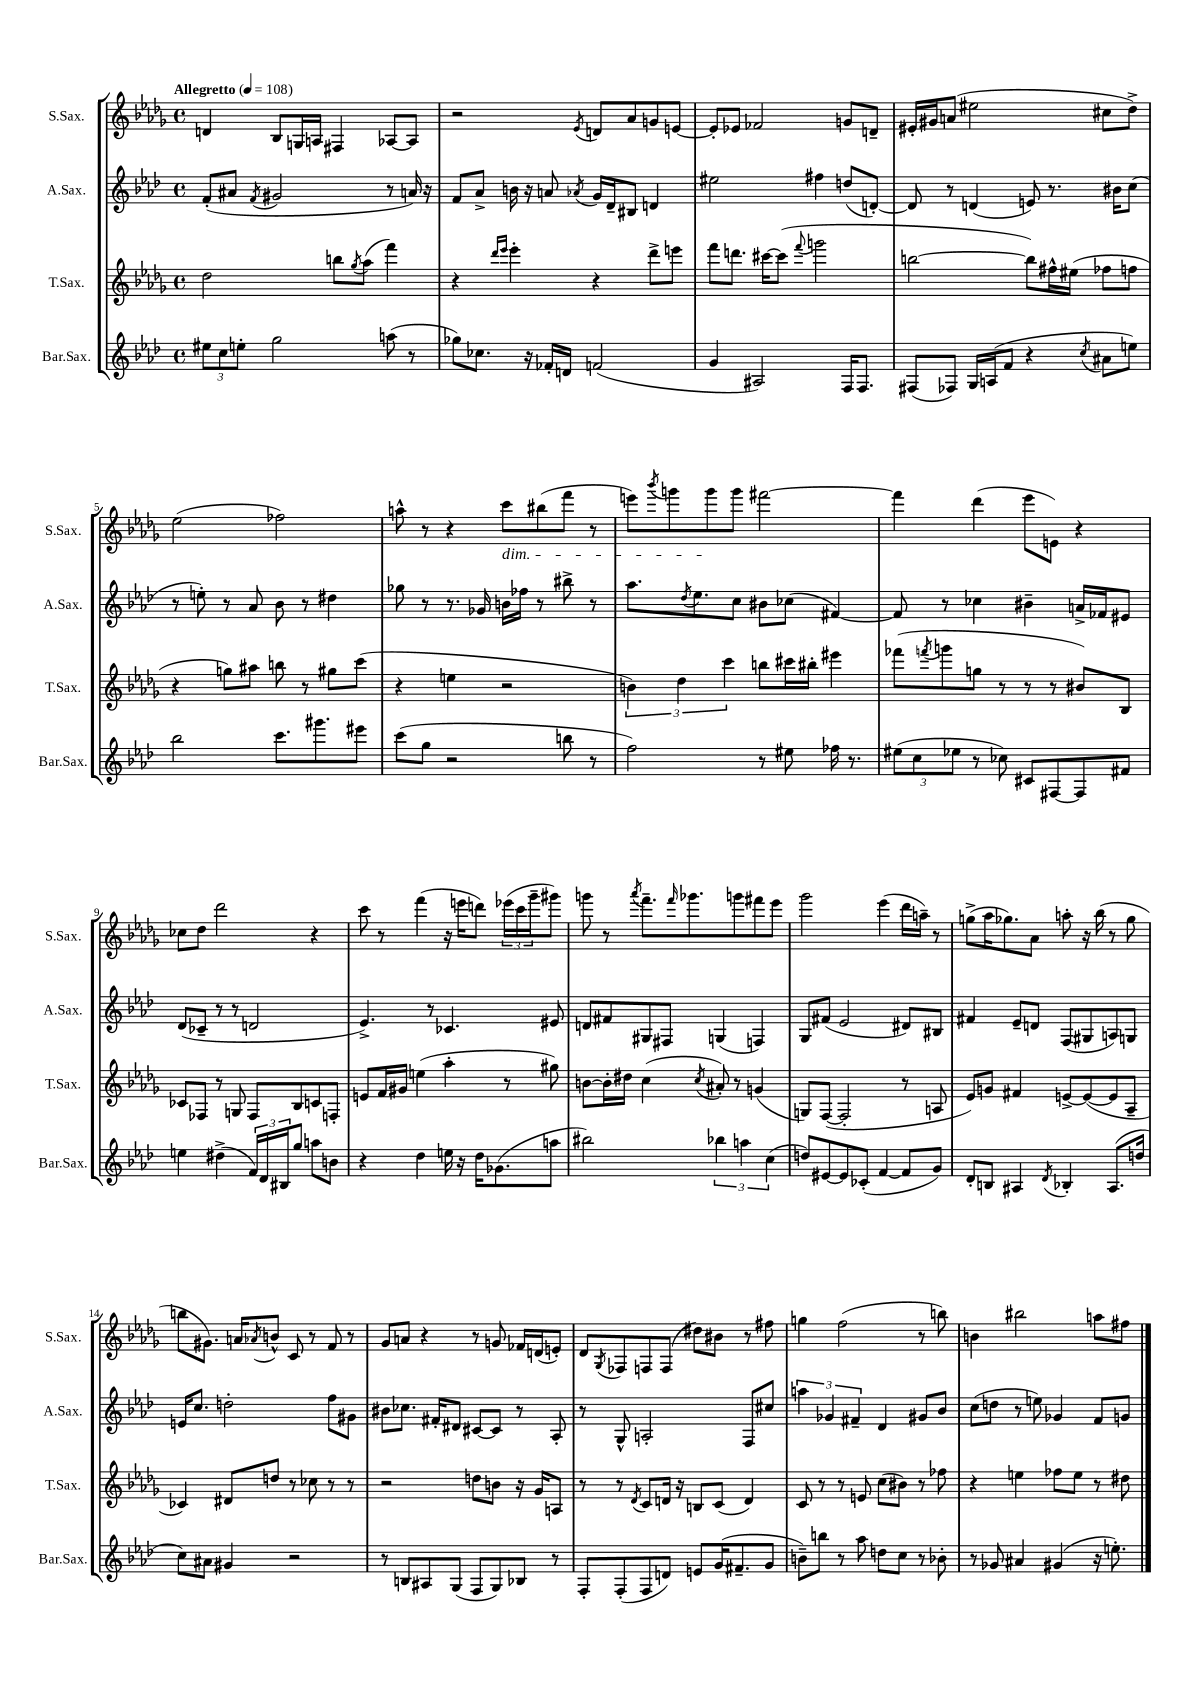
<<
\new StaffGroup <<
\new Staff = "s0" \with { instrumentName = "S.Sax." shortInstrumentName = "S.Sax." } {
    \clef treble \key des \major \defaultTimeSignature \time 4/4 \tempo "Allegretto" 4 = 108
    d'4 bes8 g16 a16 fis4 aes8~ aes8 |
    r2 \acciaccatura { ees'8 } d'8 aes'8 g'8 e'8~ |
    e'8-. ees'8 fes'2 g'8 d'8-- |
    eis'16-. gis'16 a'8( eis''2 cis''8 des''8->) |
    ees''2( fes''2) |
    a''8-^ r8 r4 c'''8\dim bis''8( f'''8 r8 |
    e'''8) \acciaccatura { bes'''8 } g'''8 g'''8\! g'''8 fis'''2~ |
    fis'''4 des'''4( ees'''8 e'8) r4 |
    ces''8 des''8 des'''2 r4 |
    c'''8 r8 f'''4( r16 e'''16 d'''8) \tuplet 3/2 { ees'''16( c'''16 ges'''16-- } gis'''8) |
    g'''8 r8 \acciaccatura { aes'''8 } f'''8.-- \grace { f'''16 } ges'''8. g'''8 fis'''8 ees'''8 |
    ges'''2 ees'''4( des'''16 a''16--) r8 |
    g''8->( aes''16 ges''8.) aes'8 a''8-. r16 bes''16( r8 ges''8 |
    b''8 gis'8.) a'16 \acciaccatura { aes'8 } b'8-^ c'8 r8 f'8 r8 |
    ges'8 a'8 r4 r8 g'8 fes'16 d'16( e'8-.) |
    des'8 \acciaccatura { ges8 } fes8 f8 f8( dis''8) bis'8 r8 fis''8 |
    g''4 f''2( r8 b''8) |
    b'4 bis''2 a''8 fis''8 \bar "|." |
}
\new Staff = "s1" \with { instrumentName = "A.Sax." shortInstrumentName = "A.Sax." } {
    \clef treble \key aes \major \defaultTimeSignature \time 4/4
    f'8-.( ais'8 \acciaccatura { f'8 } gis'2 r8 a'16) r16 |
    f'8 aes'8-> b'16 r16 a'8 \acciaccatura { aes'8 } g'16 des'16-- bis8 d'4 |
    eis''2 fis''4 d''8( d'8~-.) |
    d'8 r8 d'4( e'8) r8. bis'16 c''8( |
    r8 e''8-.) r8 aes'8 bes'8 r8 dis''4 |
    ges''8 r8 r8. ges'16 b'16 fes''16 r8 bis''8-> r8 |
    aes''8. \acciaccatura { des''8 } ees''8. c''8 bis'8 ces''8( fis'4~) |
    fis'8 r8 ces''4 bis'4-- a'16-> fes'16 eis'8 |
    des'8( ces'8-- r8 r8 d'2 |
    ees'4.->) r8 ces'4. eis'8 |
    d'8 fis'8 gis8 fis8 g4( f4) |
    g8 fis'8( ees'2 dis'8) bis8 |
    fis'4 ees'8-- d'8 f8( gis8 a8) g8 |
    e'16 c''8. d''2-. f''8 gis'8 |
    bis'8 ces''8. fis'16-. dis'8 cis'8~ cis'8 r8 aes8-. |
    r8 g8-^ a2-. f8 cis''8 |
    \tuplet 3/2 { a''4 ges'4 fis'4-- } des'4 gis'8 bes'8 |
    c''8( d''8 r8 e''8) ges'4 f'8 g'8 \bar "|." |
}
\new Staff = "s2" \with { instrumentName = "T.Sax." shortInstrumentName = "T.Sax." } {
    \clef treble \key des \major \defaultTimeSignature \time 4/4
    des''2 b''8 \acciaccatura { ges''8 } aes''8( f'''4) |
    r4 \grace { des'''16 ees'''16 } ees'''4-. r4 des'''8-> e'''8 |
    f'''8 d'''8. cis'''16~ cis'''8( \appoggiatura { f'''8 } g'''2 |
    b''2~ b''8) fis''16-^ eis''16( fes''8 f''8 |
    r4 g''8) ais''8 b''8 r8 gis''8 c'''8( |
    r4 e''4 r2 |
    \tuplet 3/2 { b'4) des''4 c'''4 } b''8 cis'''16 bis''16-. eis'''4 |
    fes'''8( \acciaccatura { f'''8 } g'''8 g''8 r8 r8 r8 bis'8) bes8 |
    ces'8 fes8 r8 g8 fes8 bes8 c'8 f8-. |
    e'8 f'16 gis'16 e''4( aes''4-. r8 gis''8) |
    b'8~ b'16-. dis''16 c''4( \acciaccatura { c''8 } ais'8-.) r8 g'4( |
    g8) f8~( f2-. r8 a8 |
    ees'8) g'8 fis'4 e'8~-> e'8~( e'8 aes8-- |
    ces'4) dis'8 d''8 r8 ces''8 r8 r8 |
    r2 d''8 b'8 r16 ges'16 a8 |
    r8 r8 \acciaccatura { des'8 } c'8 d'16 r16 b8 c'8( d'4) |
    c'8 r8 r8 e'8 c''8( bis'8) r8 fes''8 |
    r4 e''4 fes''8 e''8 r8 dis''8 \bar "|." |
}
\new Staff = "s3" \with { instrumentName = "Bar.Sax." shortInstrumentName = "Bar.Sax." } {
    \clef treble \key aes \major \defaultTimeSignature \time 4/4
    \tuplet 3/2 { eis''8 c''8 e''8-. } g''2 a''8( r8 |
    ges''8) ces''8. r16 fes'16-. d'16 f'2( |
    g'4 ais2) f16 f8. |
    fis8( fes8) g16 a16( f'8 r4 \acciaccatura { c''8 } ais'8 e''8) |
    bes''2 c'''8. gis'''8. eis'''8 |
    c'''8( g''8 r2 b''8 r8 |
    f''2) r8 eis''8 fes''16 r8. |
    \tuplet 3/2 { eis''8( c''8 ees''8 } r8 ces''8) cis'8 fis8~ fis8 fis'8 |
    e''4 dis''4->( \tuplet 3/2 { f'16) des'16 bis16 } g''8 a''8 b'8 |
    r4 des''4 e''16 r16 des''16 ges'8.( a''8 |
    bis''2) \tuplet 3/2 { bes''4 a''4 c''4( } |
    d''8) eis'8~ eis'8 ces'8-.( f'4~ f'8 g'8) |
    des'8-. b8 ais4 \acciaccatura { des'8 } bes4-. ais8.( d''16 |
    c''8) ais'8 gis'4 r2 |
    r8 b8 ais8 g8( f8 g8) bes8 r8 |
    f8-. f8-.( f8 d'8) e'8 g'16( fis'8.-- g'8 |
    b'8--) b''8 r8 aes''8 d''8 c''8 r8 bes'8-. |
    r8 ges'8 ais'4 gis'4( r16 e''8.-.) \bar "|." |
}
>>
>>
